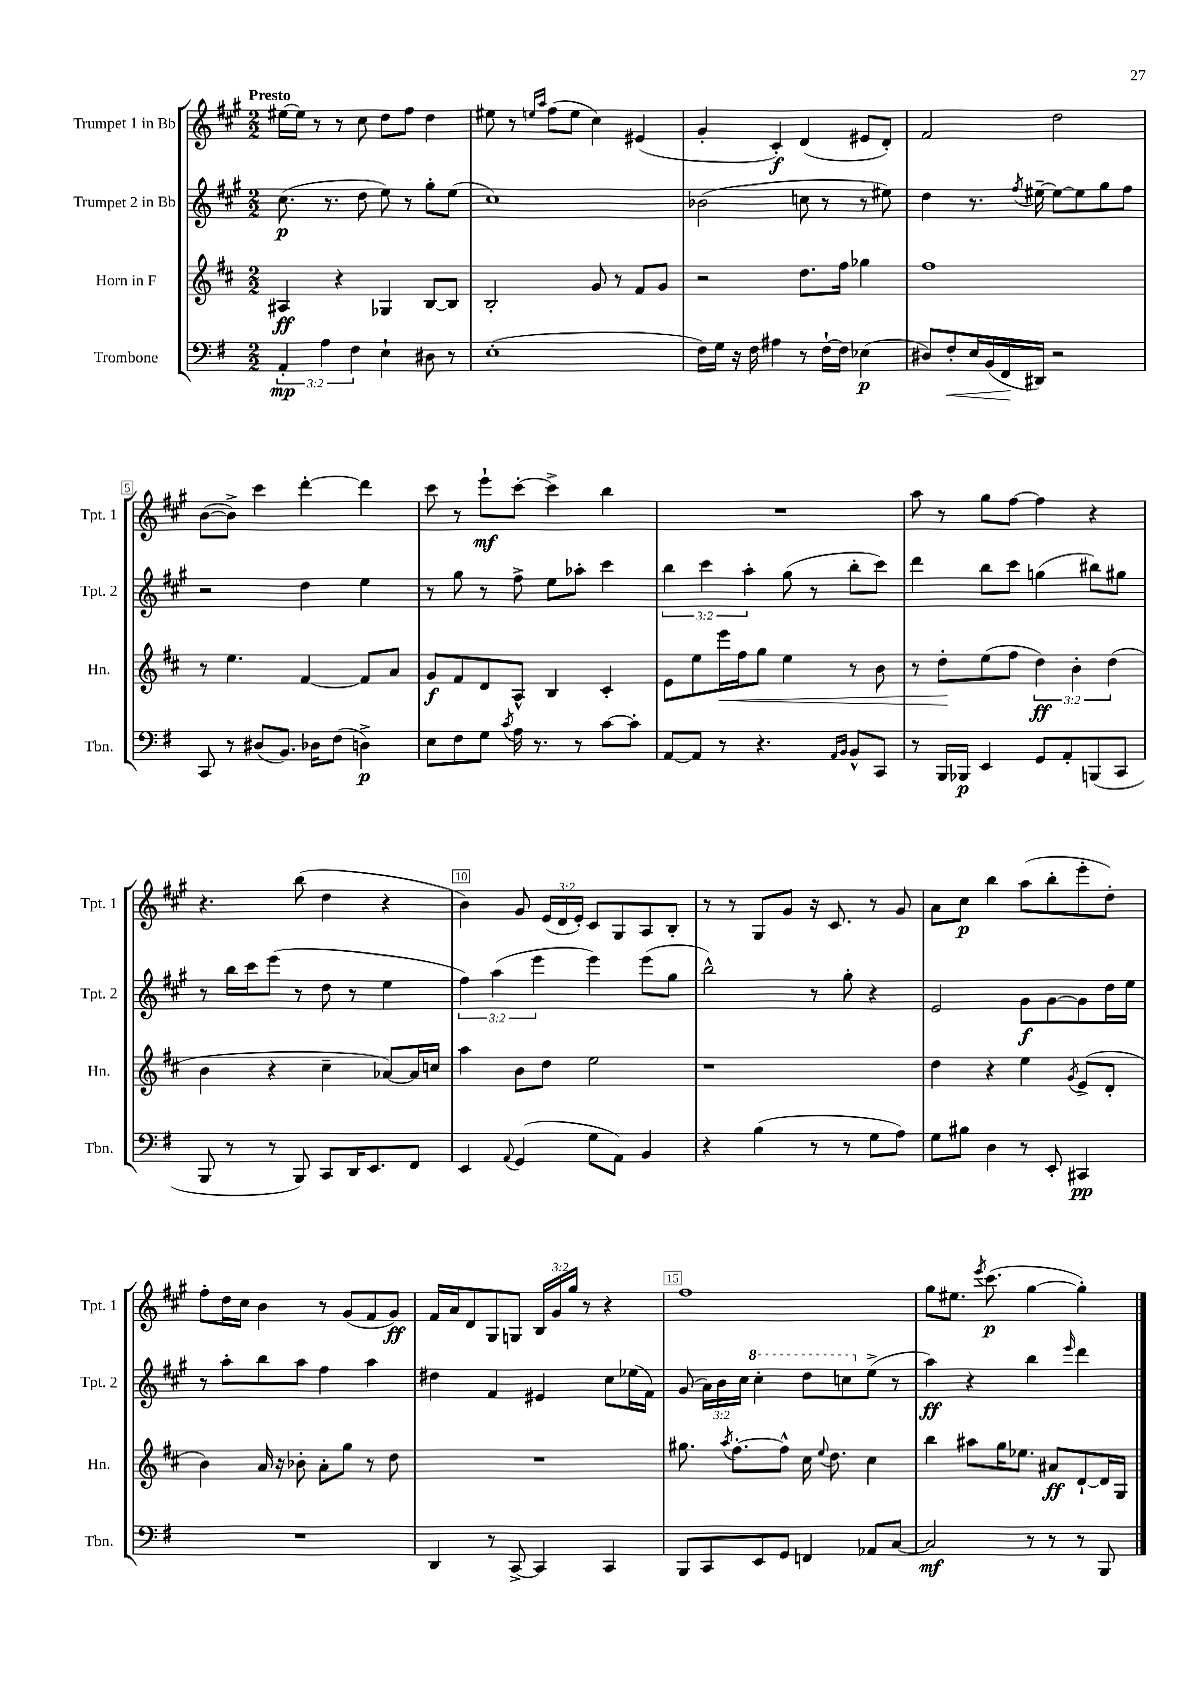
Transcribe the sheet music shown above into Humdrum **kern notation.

**kern	**kern	**kern	**kern
*staff4	*staff3	*staff2	*staff1
*clefF4	*clefG2	*clefG2	*clefG2
*k[f#]	*k[f#c#]	*k[f#c#g#]	*k[f#c#g#]
*M2/2	*M2/2	*M2/2	*M2/2
6AA'/	4A#/	(8.cc#\	[16ee#\LL
.	.	.	16ee#\]JJ
.	.	.	8r
6A\	.	.	.
.	.	8.r	.
.	4r	.	8r
6F#\	.	.	.
.	.	8dd\	8cc#\
4E`\	4G-/	8ee\)	8dd\L
.	.	8r	8ff#\J
8D#\	[8B/L	8gg#'\L	4dd\
8r	8B/]J	(8ee\J	.
=	=	=	=
(1E'	2B'/	1cc#)	8ee#\
.	.	.	8r
.	.	.	16qqee/LL
.	.	.	16qqaa/JJ
.	.	.	(8ff#\L
.	.	.	8ee\J
.	8g/	.	4cc#\)
.	8r	.	.
.	8f#/L	.	(4e#/
.	8g/J	.	.
=	=	=	=
16F#\LL)	2r	(2b-\	4g#'/
16G\JJ	.	.	.
16r	.	.	.
16F#\	.	.	.
4A#\	.	.	4c#'/)
8r	8.dd\L	8cc\	(4d/
[16F#`\LL	.	8r	.
16F#\]JJ	16ff#\Jk	.	.
(4E-\	4gg-\	8r	8e#/L
.	.	8ee#\)	8d'/J)
=	=	=	=
8D#/L)	1ff#	4dd\	2f#/
8F#'/	.	.	.
16E/L	.	8.r	.
(16BB/	.	.	.
16FF#/	.	.	.
.	.	8qff#/	.
16DD#/JJ)	.	[16ee#~\	.
2r	.	8ee#\_L	2dd\
.	.	8ee#\]	.
.	.	8gg#\	.
.	.	8ff#\J	.
=	=	=	=
8CC/	8r	2r	([8b\L
8r	4.ee\	.	8b^\]J)
(8D#/L	.	.	4ccc#\
8.BB/J)	.	.	.
.	[4f#/	4dd\	[4ddd'\
16D-\LK	.	.	.
(8F#\J	.	.	.
4D^\)	8f#/]L	4ee\	4ddd\]
.	8a/J	.	.
=	=	=	=
8E\L	8g/L	8r	8ccc#\
8F#\	8f#/	8gg#\	8r
8G\J	8d/	8r	8eee`\L
8qc/	.	.	.
16A\	8A^^/J	8ff#^\	[8ccc#'\J
8.r	.	.	.
.	4B/	8ee\L	4ccc#^\]
8r	.	8aa-'\J	.
[8c\L	4c#'/	4ccc#\	4bb\
8c'\]J	.	.	.
=	=	=	=
[8AA/L	8e\L	6bb\	1r
8AA/]J	8ee\	.	.
.	.	6ccc#\	.
8r	16eee\L	.	.
.	16ff#\J	.	.
.	.	6aa'\	.
4.r	8gg\J	.	.
.	4ee\	(8gg#\	.
.	.	8r	.
16qqAA/LL	.	.	.
16qqBB/JJ	.	.	.
8BB^^/L	8r	8bb'\L	.
8CC/J	8b\	8ccc#\J)	.
=	=	=	=
8r	8r	4ddd\	8aa\
16BBB/LL	8dd'\L	.	8r
16BBB-/JJ	.	.	.
4EE/	(8ee\	8bb\L	8gg#\L
.	8ff#\J	8ccc#\J	[8ff#\J
8GG/L	6dd\)	(4gg\	4ff#\]
8AA'/	.	.	.
.	6b'\	.	.
(8BBB/	.	8bb#\L)	4r
.	(6dd\	.	.
8CC/J	.	8gg#\J	.
=	=	=	=
8BBB/	4b\	8r	4.r
8r	.	16bb\LL	.
.	.	16ccc#\J	.
8r	4r	(8eee\J	.
8BBB/)	.	8r	(8bb\
8CC/L	4cc#~\	8dd\	4dd\
16DD/K	.	8r	.
8.EE/	.	.	.
.	[8a-/L)	4ee\	4r
8FF#/J	16a-/]L	.	.
.	16cc/JJ	.	.
=	=	=	=
4EE/	4aa\	6ff#\)	4b\)
.	.	(6aa\	.
8qqAA/	.	.	.
(4GG/	8b\L	.	8g#/
.	.	6eee\	.
.	8dd\J	.	(24e/LL
.	.	.	24d/
.	.	.	24e'/JJ)
8G\L	2ee\	4eee\)	8c#/L
8AA\J)	.	.	8G#/
4BB/	.	(8eee\L	8A/
.	.	8gg#\J	8B'/J
=	=	=	=
4r	1r	2bb^^\)	8r
.	.	.	8r
(4B\	.	.	8G#/L
.	.	.	8g#/J
8r	.	8r	16r
.	.	.	8.c#/
8r	.	8gg#'\	.
8G\L	.	4r	8r
8A\J)	.	.	8g#/
=	=	=	=
8G\L	4dd\	2e/	8a\L
8B#\J	.	.	8cc#\J
4D\	4r	.	4bb\
8r	4ee\	8g#\L	(8aa\L
8EE'/	.	[8g#\	8bb'\
.	8qg/	.	.
4CC#/	(8e^/L	8g#\]	8eee'\
.	8d'/J	16dd\L	8dd'\J)
.	.	16ee\JJ	.
=	=	=	=
1r	4b\)	8r	8ff#'\L
.	.	8aa'\L	16dd\L
.	.	.	16cc#\JJ
.	16a/	8bb\	4b\
.	16r	.	.
.	8b-'\	8aa\J	.
.	8a'\L	4ff#\	8r
.	8gg\J	.	(8g#/L
.	8r	4aa\	8f#/
.	8dd\	.	8g#/J)
=	=	=	=
4DD/	1r	4dd#\	16f#/LL
.	.	.	16a/J
.	.	.	8d/
8r	.	4f#/	8G#/
[8CC^/	.	.	8G/J
4CC/]	.	4e#/	24B/LL
.	.	.	24g#/
.	.	.	24gg#/JJ
.	.	.	8r
4CC/	.	8cc#\L	4r
.	.	(16ee-\L	.
.	.	16f#\JJ)	.
=	=	=	=
8BBB/L	8.gg#\	(8g#/	1ff#
8CC/	.	24a\LL)	.
.	.	24b\	.
.	8qaa/	.	.
.	[8.ff#'\L	.	.
.	.	24cc#\JJ	.
8EE/	.	4ccc#'\	.
8GG/J	8ff#^^\]J	.	.
4FF/	16cc#\	8ddd\L	.
.	8qqee/	.	.
.	8.dd\	.	.
.	.	8ccc\	.
8AA-/L	4cc#\	(8ee^\J	.
[8C/J	.	8r	.
=	=	=	=
2C/]	4bb\	4aa\)	8gg#\L
.	.	.	8.ee#\J
.	8aa#\L	4r	.
.	.	.	8qeee/
.	.	.	(8.ccc#\
.	16gg\K	.	.
.	8.ee-\J	.	.
8r	.	4bb\	[4gg#\
8r	8a#/L	.	.
.	.	16qqeee/	.
8r	[8d`/	4ddd\	4gg#'\])
8BBB/	16d/]L	.	.
.	16G/JJ	.	.
==	==	==	==
*-	*-	*-	*-
